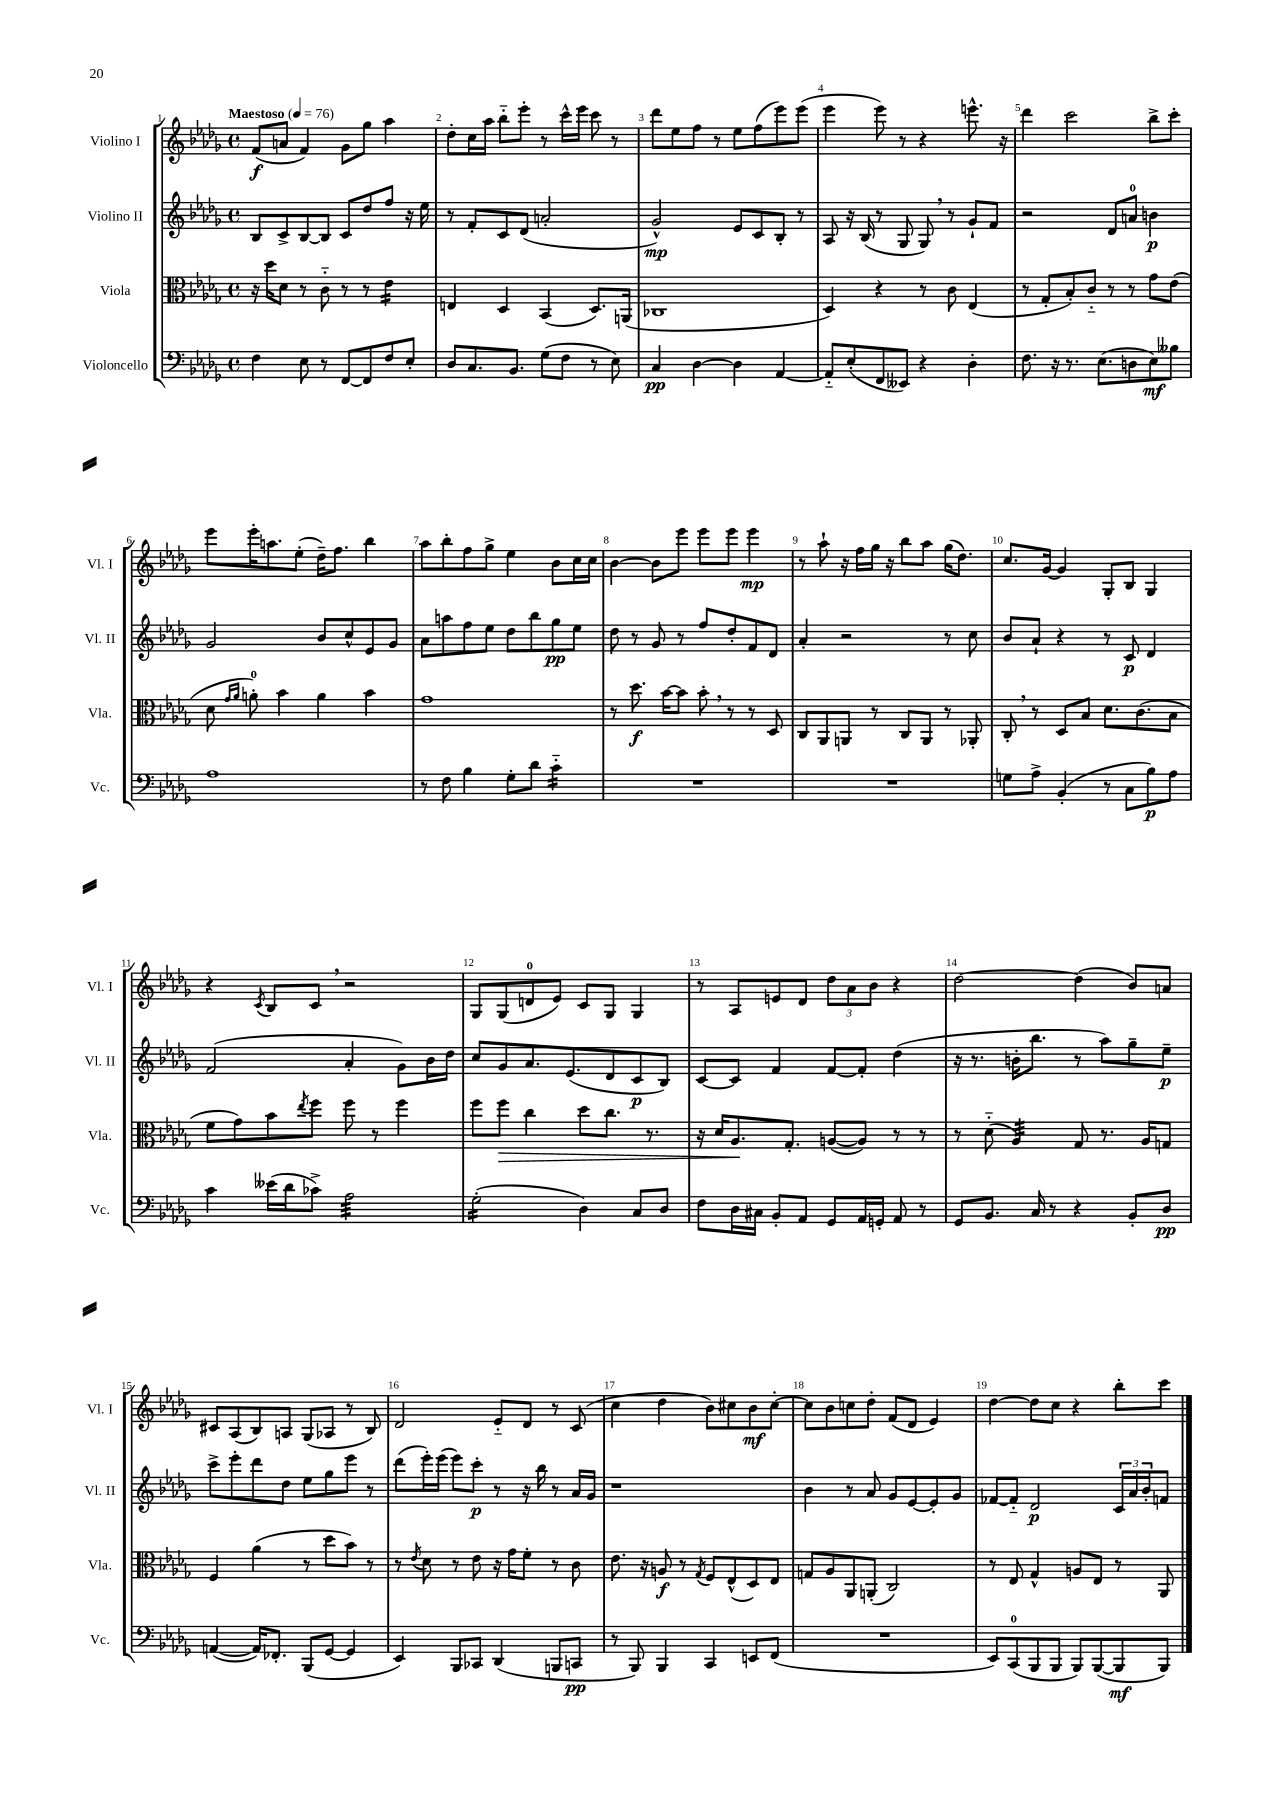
<<
\new StaffGroup <<
\new Staff = "s0" \with { instrumentName = "Violino I" shortInstrumentName = "Vl. I" } {
    \clef treble \key des \major \defaultTimeSignature \time 4/4 \tempo "Maestoso" 4 = 76
    f'8\f( a'8 f'4) ges'8 ges''8 aes''4 |
    des''8-. c''16 aes''16 bes''8-_ ees'''8-. r8 c'''16-^ ees'''16 c'''8 r8 |
    des'''8 ees''8 f''8 r8 ees''8 f''8( ees'''8) ees'''8( |
    ees'''4 ees'''8) r8 r4 e'''8.-^ r16 |
    des'''4 c'''2 bes''8-> c'''8-. |
    ees'''8 ees'''16-. a''8. ees''8-.( des''16--) f''8. bes''4 |
    aes''8 bes''8-. f''8 ges''8-> ees''4 bes'8 c''16 c''16 |
    bes'4~ bes'8 ees'''8 ees'''8 ees'''8 ees'''4\mp |
    r8 aes''8-! r16 f''16 ges''16 r16 bes''8 aes''8 ges''16( des''8.) |
    c''8. ges'16~ ges'4 ges8-. bes8 ges4 |
    r4 \acciaccatura { c'8 } bes8 c'8 \breathe r2 |
    ges8 ges8( d'8-0 ees'8) c'8 ges8 ges4 |
    r8 aes8 e'8 des'8 \tuplet 3/2 { des''8 aes'8 bes'8 } r4 |
    des''2~ des''4( bes'8) a'8 |
    cis'8 aes8( bes8) a8 ges8( aes8 r8 bes8) |
    des'2 ees'8-_ des'8 r8 c'8( |
    c''4 des''4 bes'8) cis''8 bes'8\mf cis''8~-. |
    cis''8 bes'8 c''8 des''8-. f'8( des'8 ees'4) |
    des''4~ des''8 c''8 r4 bes''8-. c'''8 \bar "|." |
}
\new Staff = "s1" \with { instrumentName = "Violino II" shortInstrumentName = "Vl. II" } {
    \clef treble \key des \major \defaultTimeSignature \time 4/4
    bes8 c'8-> bes8~ bes8 c'8 des''8 f''8 r16 ees''16 |
    r8 f'8-. c'8 des'8( a'2-. |
    ges'2-^\mp) ees'8 c'8 bes8-. r8 |
    aes8 r16 bes16( r8 ges8 ges8) \breathe r8 ges'8-! f'8 |
    r2 des'8 a'8-0 b'4\p |
    ges'2 bes'8 c''8-^ ees'8 ges'8 |
    aes'8 a''8 f''8 ees''8 des''8 bes''8 ges''8\pp ees''8 |
    des''8 r8 ges'8 r8 f''8 des''8-. f'8 des'8 |
    aes'4-. r2 r8 c''8 |
    bes'8 aes'8-! r4 r8 c'8\p des'4 |
    f'2( aes'4-. ges'8) bes'16 des''16 |
    c''8 ges'8 aes'8. ees'8.( des'8 c'8\p bes8) |
    c'8~ c'8 f'4 f'8~ f'8-. des''4( |
    r16 r8. b'16-. bes''8. r8 aes''8) ges''8-- ees''8--\p |
    c'''8-> ees'''8-. des'''8 des''8 ees''8 ges''8 ees'''8 r8 |
    des'''8( ees'''16-.) ees'''16( ees'''8) c'''8-.\p r8 r16 bes''16 r8 aes'16 ges'16 |
    r1 |
    bes'4 r8 aes'8 ges'8 ees'8~ ees'8-. ges'8 |
    fes'8~ fes'8-_ des'2\p \tuplet 3/2 { c'16 aes'16 bes'16-. } f'8 \bar "|." |
}
\new Staff = "s2" \with { instrumentName = "Viola" shortInstrumentName = "Vla." } {
    \clef alto \key des \major \defaultTimeSignature \time 4/4
    r16 des''16 des'8 r8 c'8-_ r8 r8 ees'4:16 |
    e4 des4 bes,4( des8.) a,16( |
    ces1 |
    des4) r4 r8 c'8 ees4( |
    r8 ges8-. bes8-.) c'8-_ r8 r8 ges'8 ees'8( |
    des'8 \grace { ges'16 aes'16 } a'8-0-.) bes'4 a'4 bes'4 |
    ges'1 |
    r8 des''8.\f bes'16~ bes'8 bes'8-. \breathe r8 r8 des8 |
    c8 aes,8 a,8 r8 c8 a,8 r8 aes,8-. |
    c8-. \breathe r8 des8 bes8 des'8. c'8.( bes8 |
    f'8 ges'8) bes'8 \acciaccatura { ees''8 } f''8 f''8 r8 f''4 |
    f''8 f''8\> c''4 des''8 c''8. r8. |
    r16 des'16 aes8.\! ges8.-. a8~( a8) r8 r8 |
    r8 des'8-_( aes4:32) ges8 r8. aes16 g8 |
    f4 aes'4( r8 des''8 bes'8) r8 |
    r8 \acciaccatura { ees'8 } des'8 r8 ees'8 r16 ges'16 f'8-. r8 c'8 |
    ees'8. r16 a8\f r8 \acciaccatura { ges8 } f8 ees8-^( des8) ees8 |
    g8 aes8 aes,8 a,8-.( c2) |
    r8 ees8 ges4-^ a8 ees8 r8 aes,8 \bar "|." |
}
\new Staff = "s3" \with { instrumentName = "Violoncello" shortInstrumentName = "Vc." } {
    \clef bass \key des \major \defaultTimeSignature \time 4/4
    f4 ees8 r8 f,8~ f,8 f8 ees8-. |
    des8 c8. bes,8. ges8( f8 r8 ees8) |
    c4\pp des4~ des4 aes,4~ |
    aes,8-_ ees8-.( f,8 eeses,8) r4 des4-. |
    f8. r16 r8. ees8.( d8 ees8\mf) beses8 |
    aes1 |
    r8 f8 bes4 ges8-. des'8 c'4:16-_ |
    R1 |
    R1 |
    g8 aes8-> bes,4-.( r8 c8 bes8\p) aes8 |
    c'4 eeses'16( des'16 ces'8->) aes2:32 |
    ges2:16-.( des4) c8 des8 |
    f8 des16 cis16 bes,8-. aes,8 ges,8 aes,16 g,16-. aes,8 r8 |
    ges,8 bes,8. c16 r8 r4 bes,8-. des8\pp |
    a,4~( a,16) fes,8.-. bes,,8( ges,8~ ges,4 |
    ees,4) bes,,8 ces,8 des,4( b,,8 c,8\pp |
    r8 bes,,8) bes,,4 c,4 e,8 f,8( |
    R1 |
    ees,8) c,8-0( bes,,8 bes,,8 bes,,8) bes,,8~( bes,,8\mf bes,,8) \bar "|." |
}
>>
>>
\layout { \context { \Score \override BarNumber.break-visibility = ##(#f #t #t) barNumberVisibility = #all-bar-numbers-visible } }
